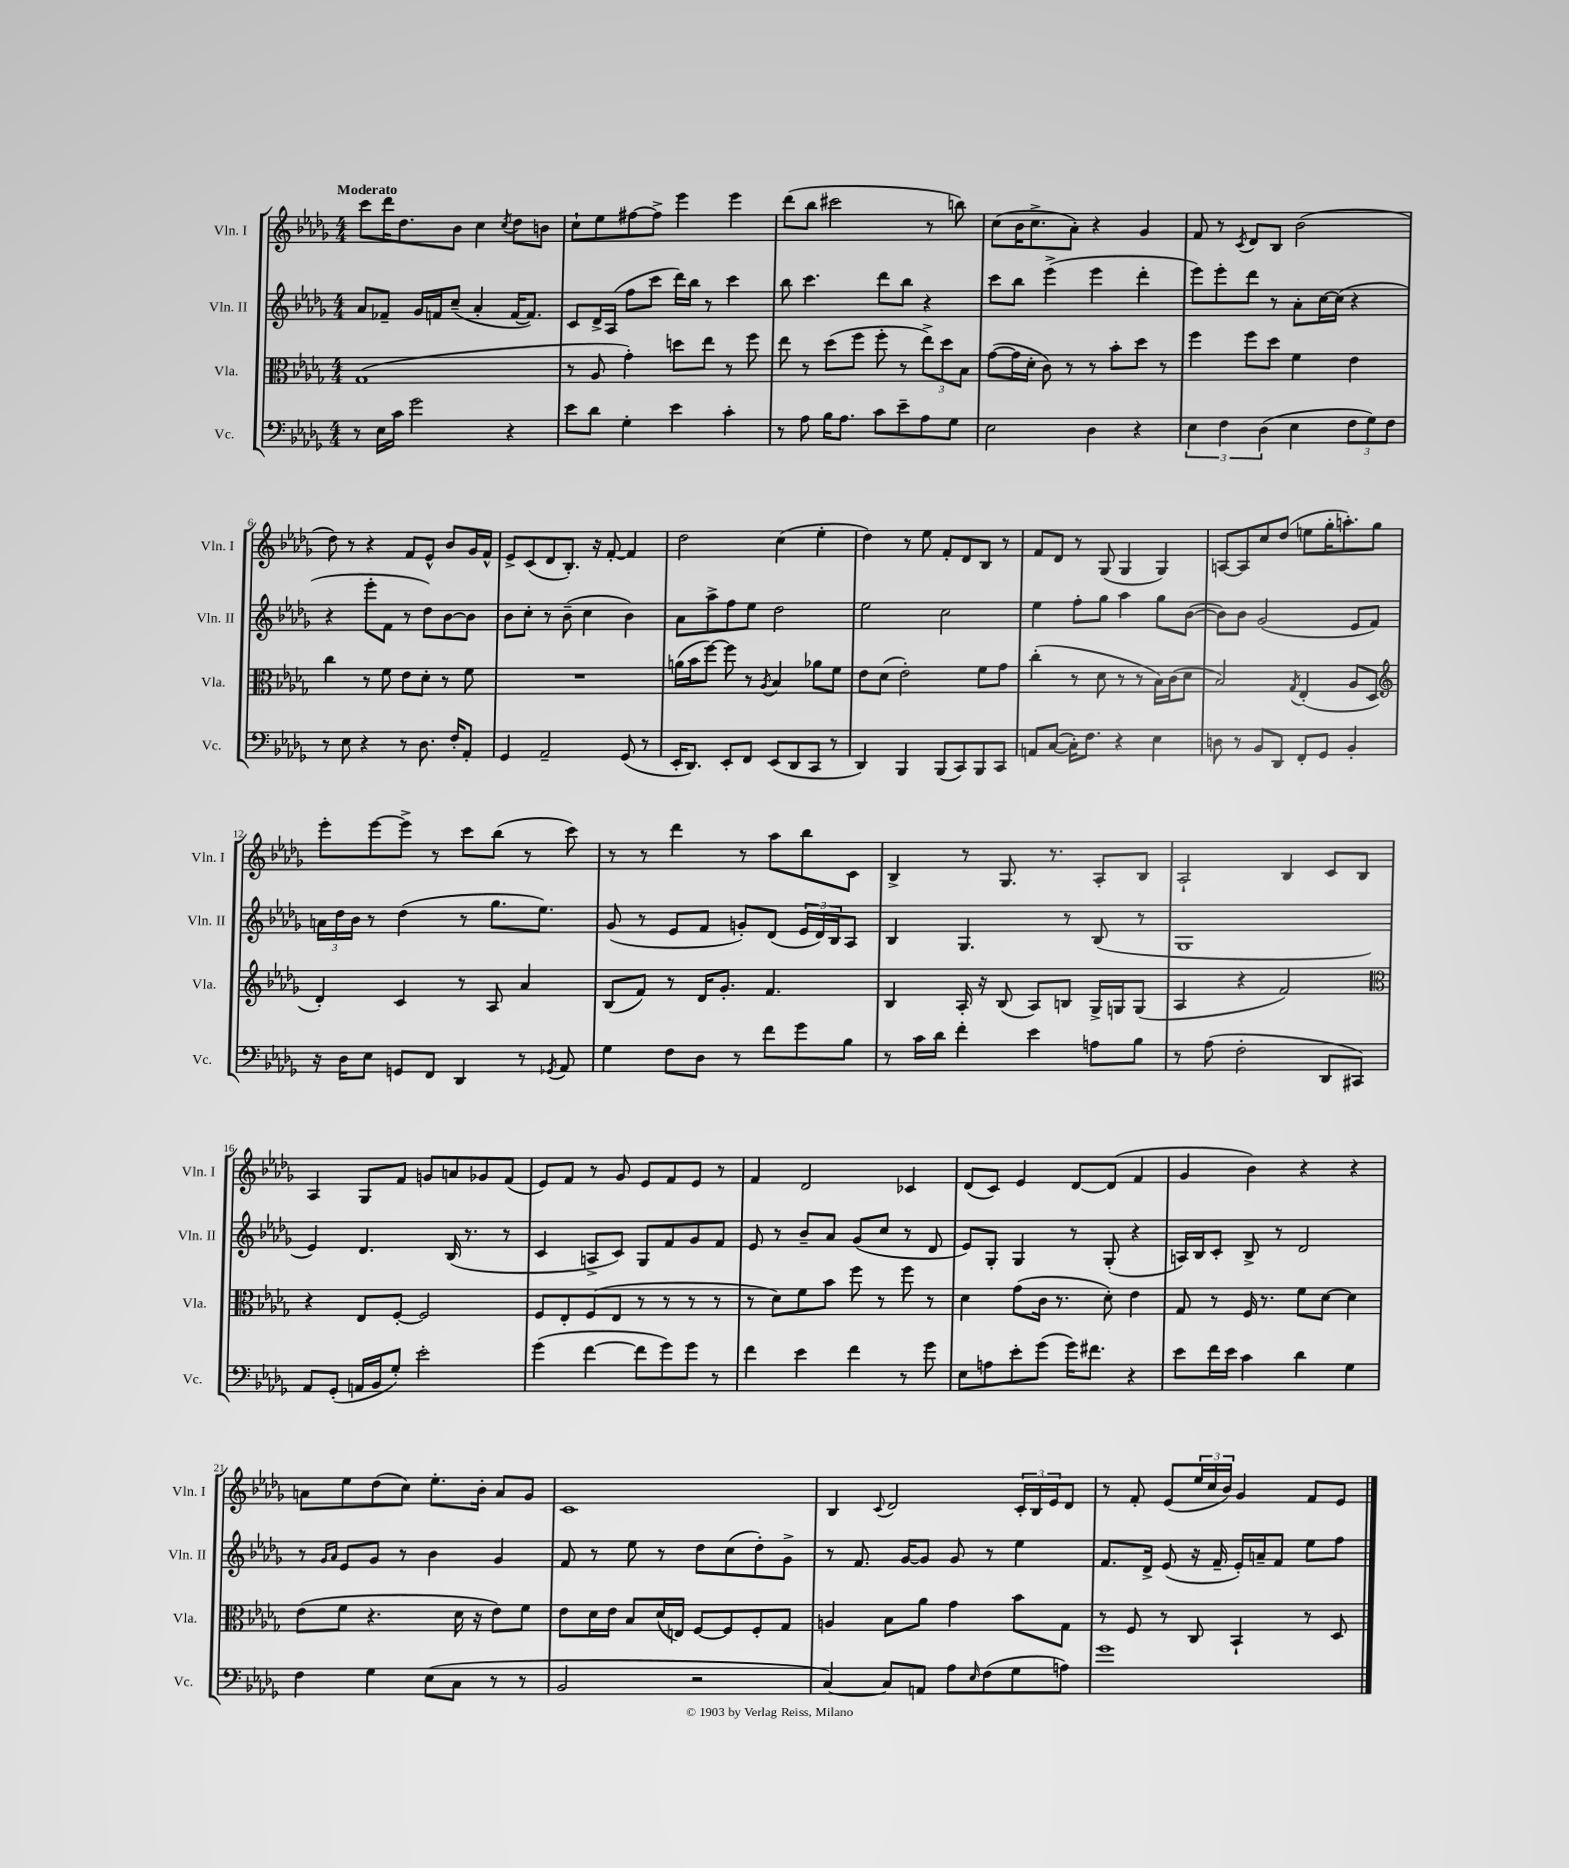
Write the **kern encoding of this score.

**kern	**kern	**kern	**kern
*staff4	*staff3	*staff2	*staff1
*clefF4	*clefC3	*clefG2	*clefG2
*k[b-e-a-d-g-]	*k[b-e-a-d-g-]	*k[b-e-a-d-g-]	*k[b-e-a-d-g-]
*M4/4	*M4/4	*M4/4	*M4/4
8r	(1G-	8a-/L	8ccc\L
16E-\LL	.	8f-~/J	16ddd-\K
16c\JJ	.	.	8.dd-\
2g-\	.	16g-/LL	.
.	.	16f/J	.
.	.	(8cc~/J	8b-\J
.	.	4a-'/	4cc\
.	.	.	8qcc/
4r	.	[16f/LK	8dd-\L
.	.	8.f/]J)	.
.	.	.	8b\J
=	=	=	=
8e-\L	8r	8c/L	8cc`\L
8d-\J	8A-/	16d-^/L	8ee-\
.	.	(16A-/JJ	.
4G-'\	4g-'\)	8ff\L	[8ff#\
.	.	8ccc\J	8ff#^\]J
4e-\	8dd\L	16ddd-\LL)	4eee-\
.	.	16bb-\JJ	.
.	8ee-\J	8r	.
4c'\	8r	4ccc\	4eee-\
.	8ff\	.	.
=	=	=	=
8r	8ee-\	8bb-\	(8ddd-\L
8A-\	8r	4.ccc\	8bb-\J
16B-\LK	(8dd-\L	.	2ccc#\
8.A-\J	.	.	.
.	8ff\J	.	.
8c\L	8ff'\	8ddd-\L	.
8e-~\	8r	8bb-\J	.
8A-\	12ee-^\L)	4r	8r
.	12dd-\	.	.
8G-\J	.	.	8bb\)
.	12B-\J	.	.
=	=	=	=
2E-\	([8g-\L	8ccc\L	(8cc\L
.	16g-\]L	8bb-\J	16b-\K
.	16d-'\JJ	.	8.cc^\
.	8c\)	(4eee-^\	.
.	8r	.	8a-'\J)
4D-\	8r	4eee-\	4r
.	8b-'\L	.	.
4r	8dd-\J	4ddd-'\	4g-/
.	8r	.	.
=	=	=	=
6E-\	4ff\	8eee-\L)	8f/
.	.	8eee-'\	8r
6F\	.	.	.
.	.	.	8qc/
.	8ff\L	8ddd-\J	8d-/L
(6D-\	.	.	.
.	8dd-\J	8r	8B-/J
4E-\	4f\	8a-'\L	(2b-\
.	.	[16cc\L	.
.	.	(16cc\]JJ	.
12F\L	4e-\	4r	.
12G-\)	.	.	.
12F\J	.	.	.
=	=	=	=
8r	4cc\	4r	8dd-\)
8E-\	.	.	8r
4r	8r	8eee-'\L	4r
.	8f\	8f\J	.
8r	8e-\L	8r	8f/L
8.D-\	8d-'\J	8dd-\L)	8e-^^/J
.	8r	[8b-\	8b-/L
16F'/LK	.	.	.
8AA-'/J	8f\	8b-\]J	16g-/L
.	.	.	16f^^/JJ
=	=	=	=
4GG-/	1r	8b-\L	8e-^/L
.	.	8cc'\J	(8c/
2AA-~/	.	8r	8d-/
.	.	(8b-~\	8.B-'/J)
.	.	4cc\	.
.	.	.	16r
.	.	.	[8f'/
(8GG-/	.	4b-\)	4f/]
8r	.	.	.
=	=	=	=
16EE-'/LK	(16a\LL	8a-\L	2dd-\
8.DD-/J)	16b-\J	.	.
.	[8ff\J)	8aa-^\	.
8EE-'/L	8ff\]	8ff\	.
8FF/J	8r	8ee-\J	.
.	8qA-/	.	.
(8EE-/L	4B-/	2dd-\	(4cc\
8DD-/	.	.	.
8CC/J	8a-\L	.	4ee-'\
8r	8f\J	.	.
=	=	=	=
4DD-/)	8e-\L	2ee-\	4dd-\)
.	(8d-\J	.	.
4BBB-/	2e-'\)	.	8r
.	.	.	8ee-\
(8BBB-/L	.	2cc\	8f'/L
8CC/)	.	.	8d-/
8BBB-/	8f\L	.	8B-/J
8CC/J	8g-\J	.	8r
=	=	=	=
8AA/L	(4cc'\	4ee-\	8f/L
([8C/J	.	.	8d-/J
16C'\]LK)	8r	8ff'\L	8r
8.F\J	.	.	.
.	8d-\	8gg-\J	(8G-/
4r	8r	4aa-\	4G-/
.	8r	.	.
4E-\	16B-\LL)	8gg-\L	4G-/)
.	(16c\J	.	.
.	8d-\J	([8b-\J	.
=	=	=	=
8D\	2B-/)	8b-\]L)	[8A/L
8r	.	8b-\J	8A/]
8BB-/L	.	(2g-/	8cc/
8DD-/J	.	.	(8dd-/J
.	8qG-/	.	.
8FF'/L	(4E-'/	.	8ee\L
8GG-/J	.	.	16gg-'\K
.	.	.	8.aa'\)
4BB-'/	8A-/L	8e-/L	.
.	8D-/J	8f/J)	8gg-\J
=	=	=	=
*	*clefG2	*	*
16r	4d-'/)	24a\LL	8eee-'\L
.	.	24dd-\	.
16D-\LK	.	.	.
.	.	24b-\JJ	.
8E-\J	.	8r	[8eee-\
8GG/L	4c/	(4dd-\	8eee-^\]J
8FF/J	.	.	8r
4DD-/	8r	8r	8ccc\L
.	8A-/	8.gg-\L	(8bb-\J
8r	4a-/	.	8r
.	.	8.ee-\J)	.
8qGG-/	.	.	.
8AA-/	.	.	8ccc\)
=	=	=	=
4G-\	(8B-/L	(8g-/	8r
.	8f/J)	8r	8r
8F\L	8r	8e-/L	4ddd-\
8D-\J	16d-/LK	8f/J	.
.	8.g-'/J	.	.
8r	.	8g'/L)	8r
8f\L	4.f/	(8d-/J	8aa-\L
8g-\	.	24e-/LL	8bb-\
.	.	24d-/)	.
.	.	24B-/J	.
8B-\J	.	8A-/J	8c\J
=	=	=	=
8r	4B-/	4B-/	4B-^/
16c\LL	.	.	.
16d-\JJ	.	.	.
4f'\	16A-'/	4.G-/	8r
.	16r	.	.
.	(8B-/	.	8.G-/
4e-\	8A-/L)	.	.
.	.	.	8.r
.	8B/J	8r	.
8A\L	16G-^/LL	(8B-/	8A-'/L
.	16G/J	.	.
8B-\J	(8G/J	8r	8B-/J
=	=	=	=
8r	4A-/	1G-	2A-`/
(8A-\	.	.	.
2F'\	4r	.	.
.	2f/)	.	4B-/
8DD-/L	.	.	8c/L
8CC#/J)	.	.	8B-/J
=	=	=	=
*	*clefC3	*	*
8AA-/L	4r	4e-/)	4A-/
(8GG-'/J	.	.	.
16AA/LL	8E-/L	4.d-/	8G-/L
16BB-/J	.	.	.
8G-'/J)	[8F'/J	.	8f/J
2e-'\	2F/]	.	8g/L
.	.	(16B-/	8a/
.	.	8.r	.
.	.	.	8g-/
.	.	8r	(8f/J
=	=	=	=
(4g-\	8F/L	4c/	8e-/L)
.	8E-'/	.	8f/J
[4f\	(8F/	8A^/L	8r
.	8E-/J	8c/J)	8g-/
8f\]L	8r	8G-/L	8e-/L
8g-\)	8r	8f/	8f/
8g-\J	8r	8g-/	8e-/J
8r	8r	8f/J	8r
=	=	=	=
4f\	8r	8e-/	4f/
.	8d-\L)	8r	.
4e-\	8f\	8b-~/L	2d-/
.	8b-\J	8a-/J	.
4f\	8ff\	(8g-/L	.
.	8r	8cc/J	.
8r	8ff\	8r	4c-/
8g-\	8r	8d-/	.
=	=	=	=
8E-\L	4d-\	8e-/L)	(8d-/L
8A\	.	8G-'/J	8c/J)
8e-'\	(8g-\L	4G-/	4e-/
(8g-\J	16c\Jk	.	.
.	8.r	.	.
16g-\LK)	.	8r	[8d-/L
8.f#\J	.	.	.
.	8d-'\)	(8G-'/	(8d-/]J
4r	4e-\	4r	4f/
=	=	=	=
8e-\L	8G-/	16A/LL)	4g-/
.	.	16B-/J	.
16f\L	8r	8c'/J	.
16e-\JJ	.	.	.
4c\	16F/	8B-^/	4b-\)
.	8.r	.	.
.	.	8r	.
4d-\	8f\L	2d-/	4r
.	[8d-\J	.	.
4G-\	4d-\]	.	4r
=	=	=	=
4F\	(8e-\L	8r	8a\L
.	.	16qqg-/LL	.
.	.	16qqa-/JJ	.
.	8f\J	8e-/L	8ee-\
4G-\	4.r	8g-/J	(8dd-\
.	.	8r	8cc\J)
(8E-\L	.	4b-\	8.ee-'\L
8C\J	16d-\	.	.
.	16r	.	16b-'\Jk
8r	8e-\L)	4g-/	8a/L
8r	8f\J	.	8g-/J
=	=	=	=
2BB-/	8e-\L	8f/	1c
.	16d-\L	8r	.
.	16e-\JJ	.	.
.	8B-/L	8ee-\	.
.	(16d-/L	8r	.
.	16E/JJ)	.	.
2r	[8F/L	8dd-\L	.
.	8F/]	(8cc\	.
.	8F'/	8dd-'\)	.
.	8G-/J	8g-^\J	.
=	=	=	=
[4C/)	4A/	8r	4B-/
.	.	8.f/	.
.	.	.	8qqc/
8C/]L	8B-\L	.	2d-/
.	.	[16g-/LK	.
8AA/J	8a-\J	8g-/]J	.
8A-\L	4g-\	8g-/	.
16qqE-/	.	.	.
(8F\	.	8r	.
8G-\	8b-\L	4ee-\	24c'/LL
.	.	.	24B-/
.	.	.	24e-/J
8A\J)	8G-\J	.	8d-/J
=	=	=	=
1g-	8r	8.f/L	8r
.	8F/	.	8f'/
.	.	16d-^/Jk	.
.	8r	(8e-/	(8e-/L
.	8C/	16r	24ee-/L
.	.	.	24cc/
.	.	16f~/	.
.	.	.	24b-/JJ)
.	4BB-`/	16e-'/LL)	4g-/
.	.	16a~/J	.
.	.	8f/J	.
.	8r	8ee-\L	8f/L
.	8D-/	8ff\J	8e-/J
==	==	==	==
*-	*-	*-	*-
